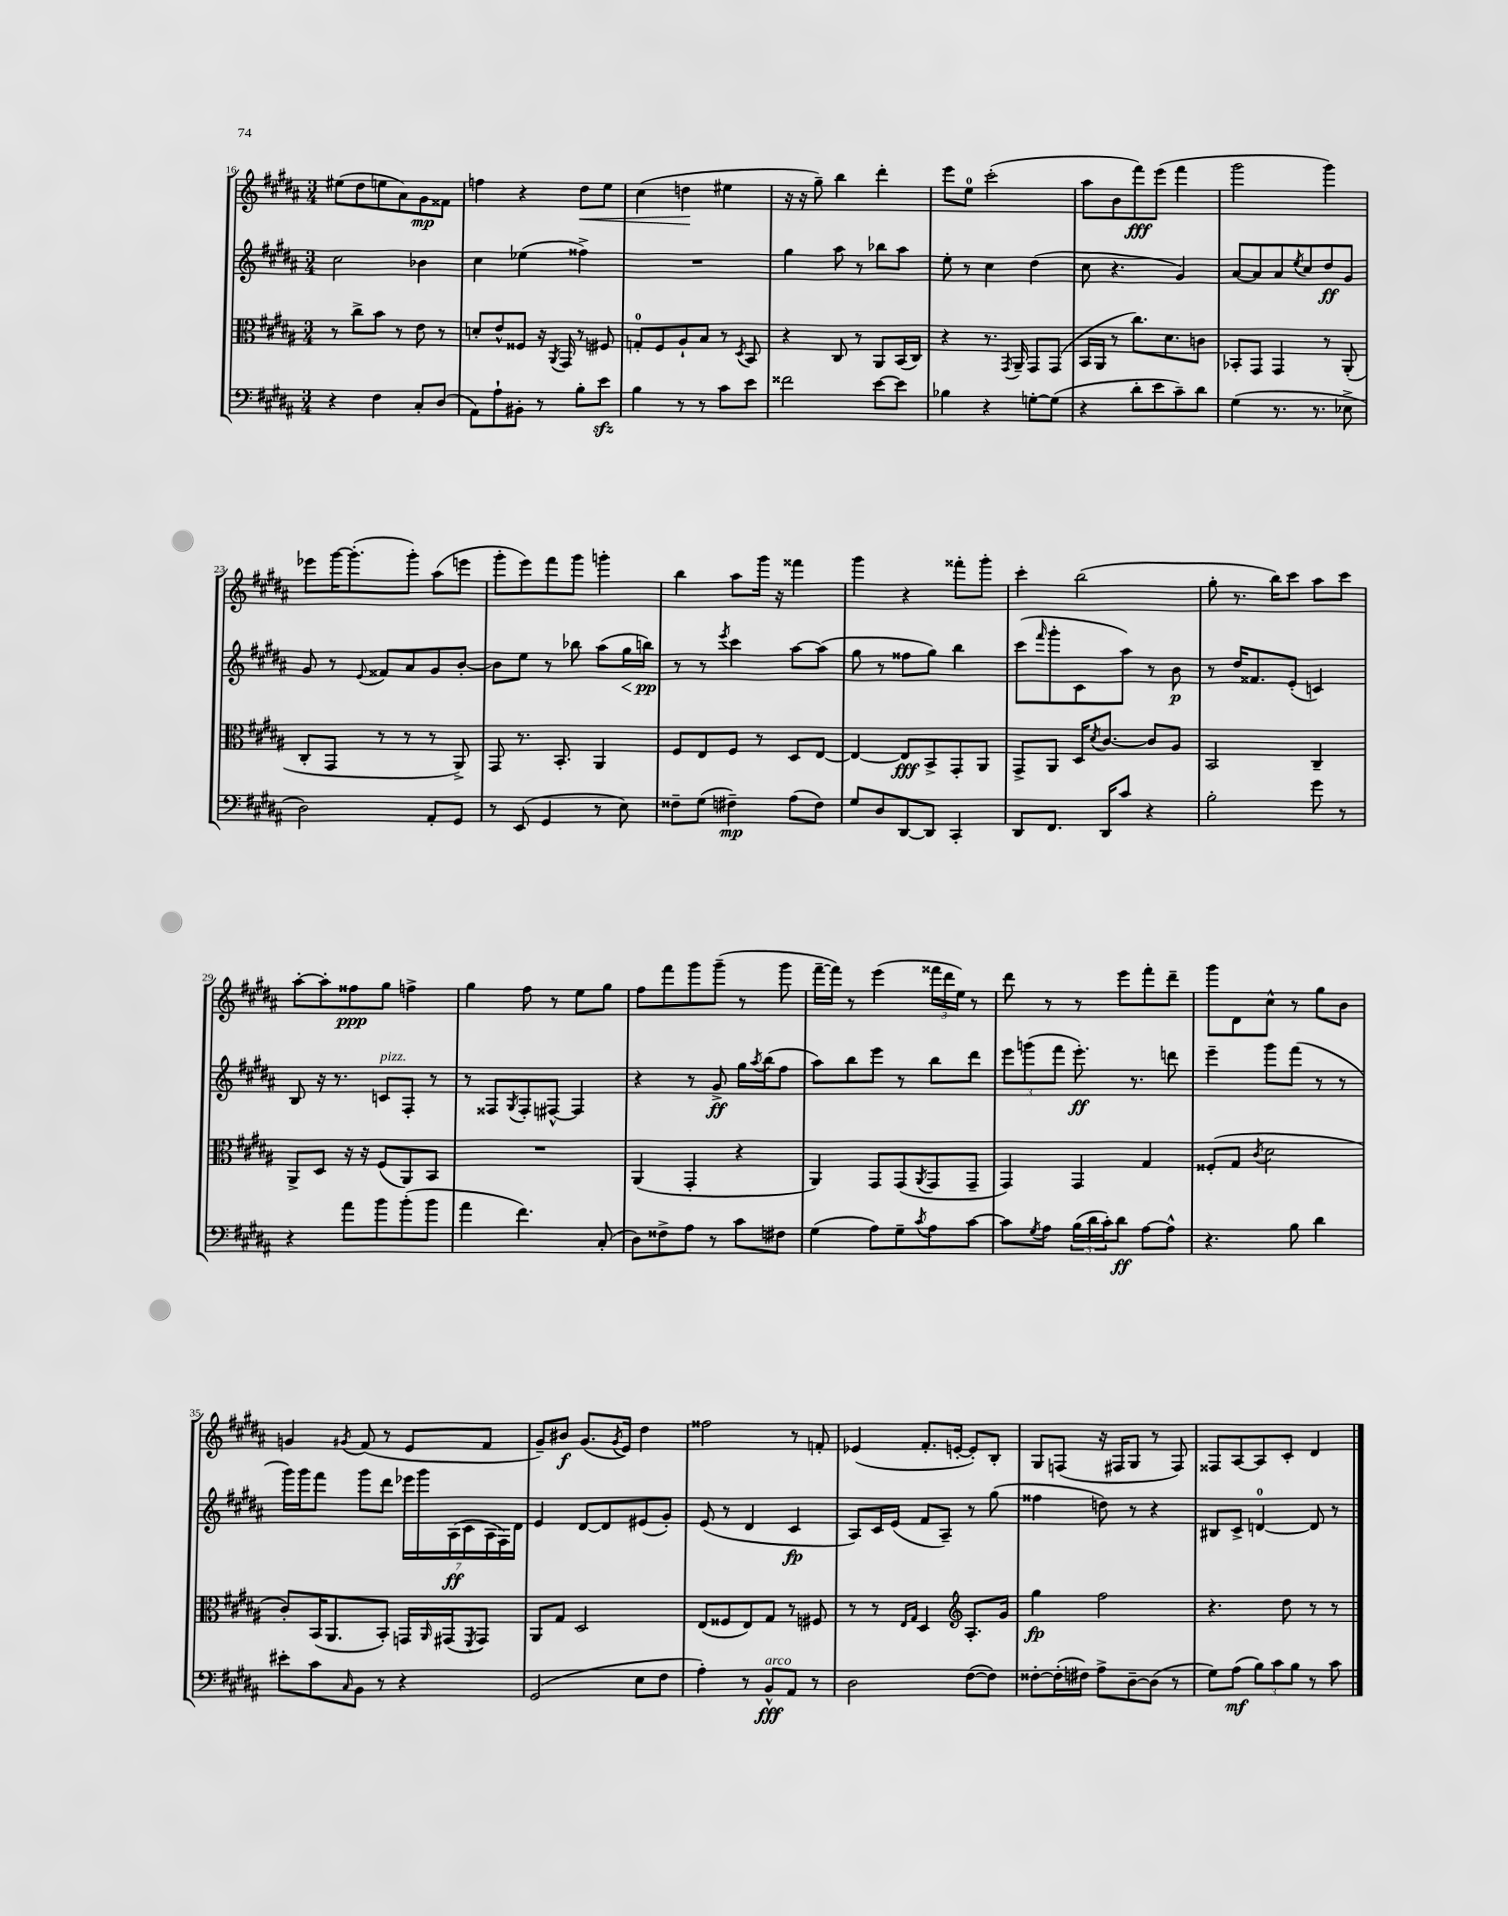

**kern	**kern	**kern	**kern
*staff4	*staff3	*staff2	*staff1
*clefF4	*clefC3	*clefG2	*clefG2
*k[f#c#g#d#a#]	*k[f#c#g#d#a#]	*k[f#c#g#d#a#]	*k[f#c#g#d#a#]
*M3/4	*M3/4	*M3/4	*M3/4
4r	8r	2cc#	(8ee#
.	8cc#^	.	8dd#
4F#	8b	.	8ee
.	8r	.	8a#)
8C#'	8e	4b-	8g#
(8D#	8r	.	8f##
=	=	=	=
8AA#)	8d'	4cc#	4ff
8A#`	8e^^	.	.
8BB#'	8F##	(4ee-	4r
8r	16r	.	.
.	8qAA#	.	.
.	16GG#	.	.
8B'	8r	4ff##^)	8dd#
8e	8F#	.	8ee
=	=	=	=
4B	8G'	2.r	(4cc#
.	8F#	.	.
8r	8A#`	.	4dd
8r	8B	.	.
8c#	8r	.	4ee#
.	8qD#	.	.
8e	8BB	.	.
=	=	=	=
2f##	4r	4gg#	16r
.	.	.	16r
.	.	.	8gg#~)
.	8C#	8aa#	4bb
.	8r	8r	.
[8e	8AA#	8bb-	4ddd#'
8e]	(16BB	8aa#	.
.	16C#)	.	.
=	=	=	=
4B-	4r	8ee'	8eee
.	.	8r	8ee
4r	8.r	4cc#	(2ccc#'
.	8qGG#	.	.
.	16AA#~	.	.
[8G'	8GG#	(4dd#	.
(8G]	(8GG#	.	.
=	=	=	=
4r	16BB	8cc#	8aa#
.	16AA#	.	.
.	8r	4.r	8b
8d#'	8.cc#)	.	8fff#)
8e	.	.	(8eee
.	8.d#	.	.
8c#~)	.	4g#)	4fff#
8d#	8c	.	.
=	=	=	=
(4G#	8BB-'	[8a#	2ggg#
.	8GG#	8a#]	.
8.r	4GG#	8a#	.
.	.	8qee	.
.	.	8cc#	.
8.r	.	.	.
.	8r	8dd#	4ggg#)
8E-^	(8AA#'	8g#	.
=	=	=	=
2D#)	8C#'	8g#	8eee-
.	8GG#	8r	[16ggg#
.	.	.	(8.ggg#']
.	.	8qqe	.
.	8r	8f##	.
.	8r	8a#	8ggg#')
8AA#'	8r	8g#	(8aa#
8GG#	8AA#^)	[8b'	8eee
=	=	=	=
8r	8GG#	8b]	8ggg#'
(8EE	8.r	8ee	8eee)
4GG#	.	8r	8fff#
.	8.BB'	.	.
.	.	8bb-	8ggg#
8r	4AA#	(8aa#	4ggg'
8E)	.	16gg#	.
.	.	16bb)	.
=	=	=	=
8F##~	8F#	8r	4bb
(8G#	8E	8r	.
.	.	8qeee	.
4F#~)	8F#	4ccc#	8aa#
.	8r	.	16ggg#
.	.	.	16r
(8A#	8D#	[8aa#	4fff##
8F#)	[8E	(8aa#]	.
=	=	=	=
8G#	4E_	8gg#	4ggg#
8D#	.	8r	.
[8DD#	8E]	8ff##	4r
8DD#]	8BB^	8gg#)	.
4CC#'	8GG#'	4bb	8fff##'
.	8AA#	.	8ggg#'
=	=	=	=
8DD#	8GG#^	(8ccc#	4ccc#'
.	.	16qqfff#	.
8.FF#	8AA#	8ggg#'	.
.	16D#	8c#	(2bb
.	8qd#	.	.
16DD#	[8.c#	.	.
8c#	.	8aa#)	.
4r	8c#]	8r	.
.	8A#	8b	.
=	=	=	=
2B'	2BB	8r	8gg#'
.	.	16dd#	8.r
.	.	8.f##	.
.	.	.	16bb)
.	.	(8e'	8ccc#
8g#	4C#~	4c)	8aa#
8r	.	.	8ccc#
=	=	=	=
4r	8AA#^	8B	[8aa#'
.	8D#	16r	8aa#']
.	.	8.r	.
8a#	16r	.	8ff##
.	16r	.	.
8b	(8F#	8c	8gg#
(8b'	8AA#)	8F#'	4ff^
8b	8BB	8r	.
=	=	=	=
4a#	2.r	8r	4gg#
.	.	8F##	.
.	.	8qG#	.
4.f#)	.	8F##'	8ff#
.	.	[8F#^^	8r
.	.	4F#]	8ee
(8C#'	.	.	8gg#
=	=	=	=
8D#)	(4AA#	4r	8ff#
8F##^	.	.	8fff#
8A#	4GG#'	8r	8ggg#
8r	.	8g#^	(8ggg#~
8c#	4r	16gg#	8r
.	.	8qaa#	.
.	.	(16bb	.
8F#	.	8ff#	8ggg#
=	=	=	=
(4G#	4AA#)	8aa#)	[16fff#~
.	.	.	16fff#])
.	.	8bb	8r
8A#)	8GG#	8eee	(4eee
8G#~	(8GG#	8r	.
8qc#	8qAA#	.	.
8A#	8GG#	8bb	24fff##
.	.	.	24ddd#
.	.	.	24ee)
[8c#	8GG#~	8ddd#	8r
=	=	=	=
8c#]	4GG#)	12eee	8ddd#
.	.	(12ggg	.
8qG#	.	.	.
8A#	.	.	8r
.	.	12fff#	.
(24B	4GG#	8.eee')	8r
24d#	.	.	.
24c#')	.	.	.
8d#	.	.	8eee
.	.	8.r	.
[8A#	4G#	.	8fff#'
8A#^^]	.	8ddd	8ddd#~
=	=	=	=
4.r	(8F##'	4eee~	8ggg#
.	8G#	.	8d#
.	8qc#	.	.
.	2d#	8ggg#	8cc#^^
8B	.	(8fff#	8r
4d#	.	8r	8gg#
.	.	8r	8b
=	=	=	=
8e#'	8c#')	16ggg#)	4g
.	.	16ggg#	.
8c#	(16BB	8fff#	.
.	8.AA#	.	.
16qqC#	.	.	8qg#
8BB	.	8ggg#	(8f#
8r	8BB')	8ddd#	8r
4r	16GG	28eee-	8e
.	.	28ggg#	.
.	16qqAA#	.	.
.	(16GG#	.	.
.	.	(28A#	.
.	.	28c#	.
.	8qFF#	.	.
.	8GG#)	.	8f#
.	.	28A#	.
.	.	28F#)	.
.	.	28d#	.
=	=	=	=
(2GG#	8AA#	4e	8g#~)
.	8G#	.	8b#
.	2D#	[8d#	(8.g#
.	.	8d#]	.
.	.	.	8qg#
.	.	.	16e)
8E	.	(8e#	4dd#
8F#	.	8g#')	.
=	=	=	=
4A#')	(8E	(8e	2ff##
.	8F##	8r	.
8r	8E)	4d#	.
8BB^^	8G#	.	.
8AA#	8r	4c#	8r
8r	8F#	.	8f'
=	=	=	=
2D#	8r	8A#)	(4e-
.	8r	16c#	.
.	.	(16e	.
.	16qqE	.	.
.	16qqG#	.	.
.	4D#	8f#	8.f#'
.	.	8A#~)	.
.	.	.	[16e'
*	*clefG2	*	*
([8F#	8.A#'	8r	8e'])
8F#])	.	(8gg#	8B'
.	16g#	.	.
=	=	=	=
[8F##'	4gg#	4ff##	8G#
(16F##']	.	.	(8F
16F#)	.	.	.
8A#^	2ff#	8dd)	16r
.	.	.	16F#
[8D#~	.	8r	8G#
(8D#]	.	4r	8r
8r	.	.	8F#)
=	=	=	=
8G#)	4.r	8B#	8F##
(8A#	.	8c#^	[8A#
12B)	.	[4d	8A#]
12c#	.	.	.
.	8dd#	.	8c#'
12B	.	.	.
8r	8r	8d]	4d#
8c#	8r	8r	.
==	==	==	==
*-	*-	*-	*-
